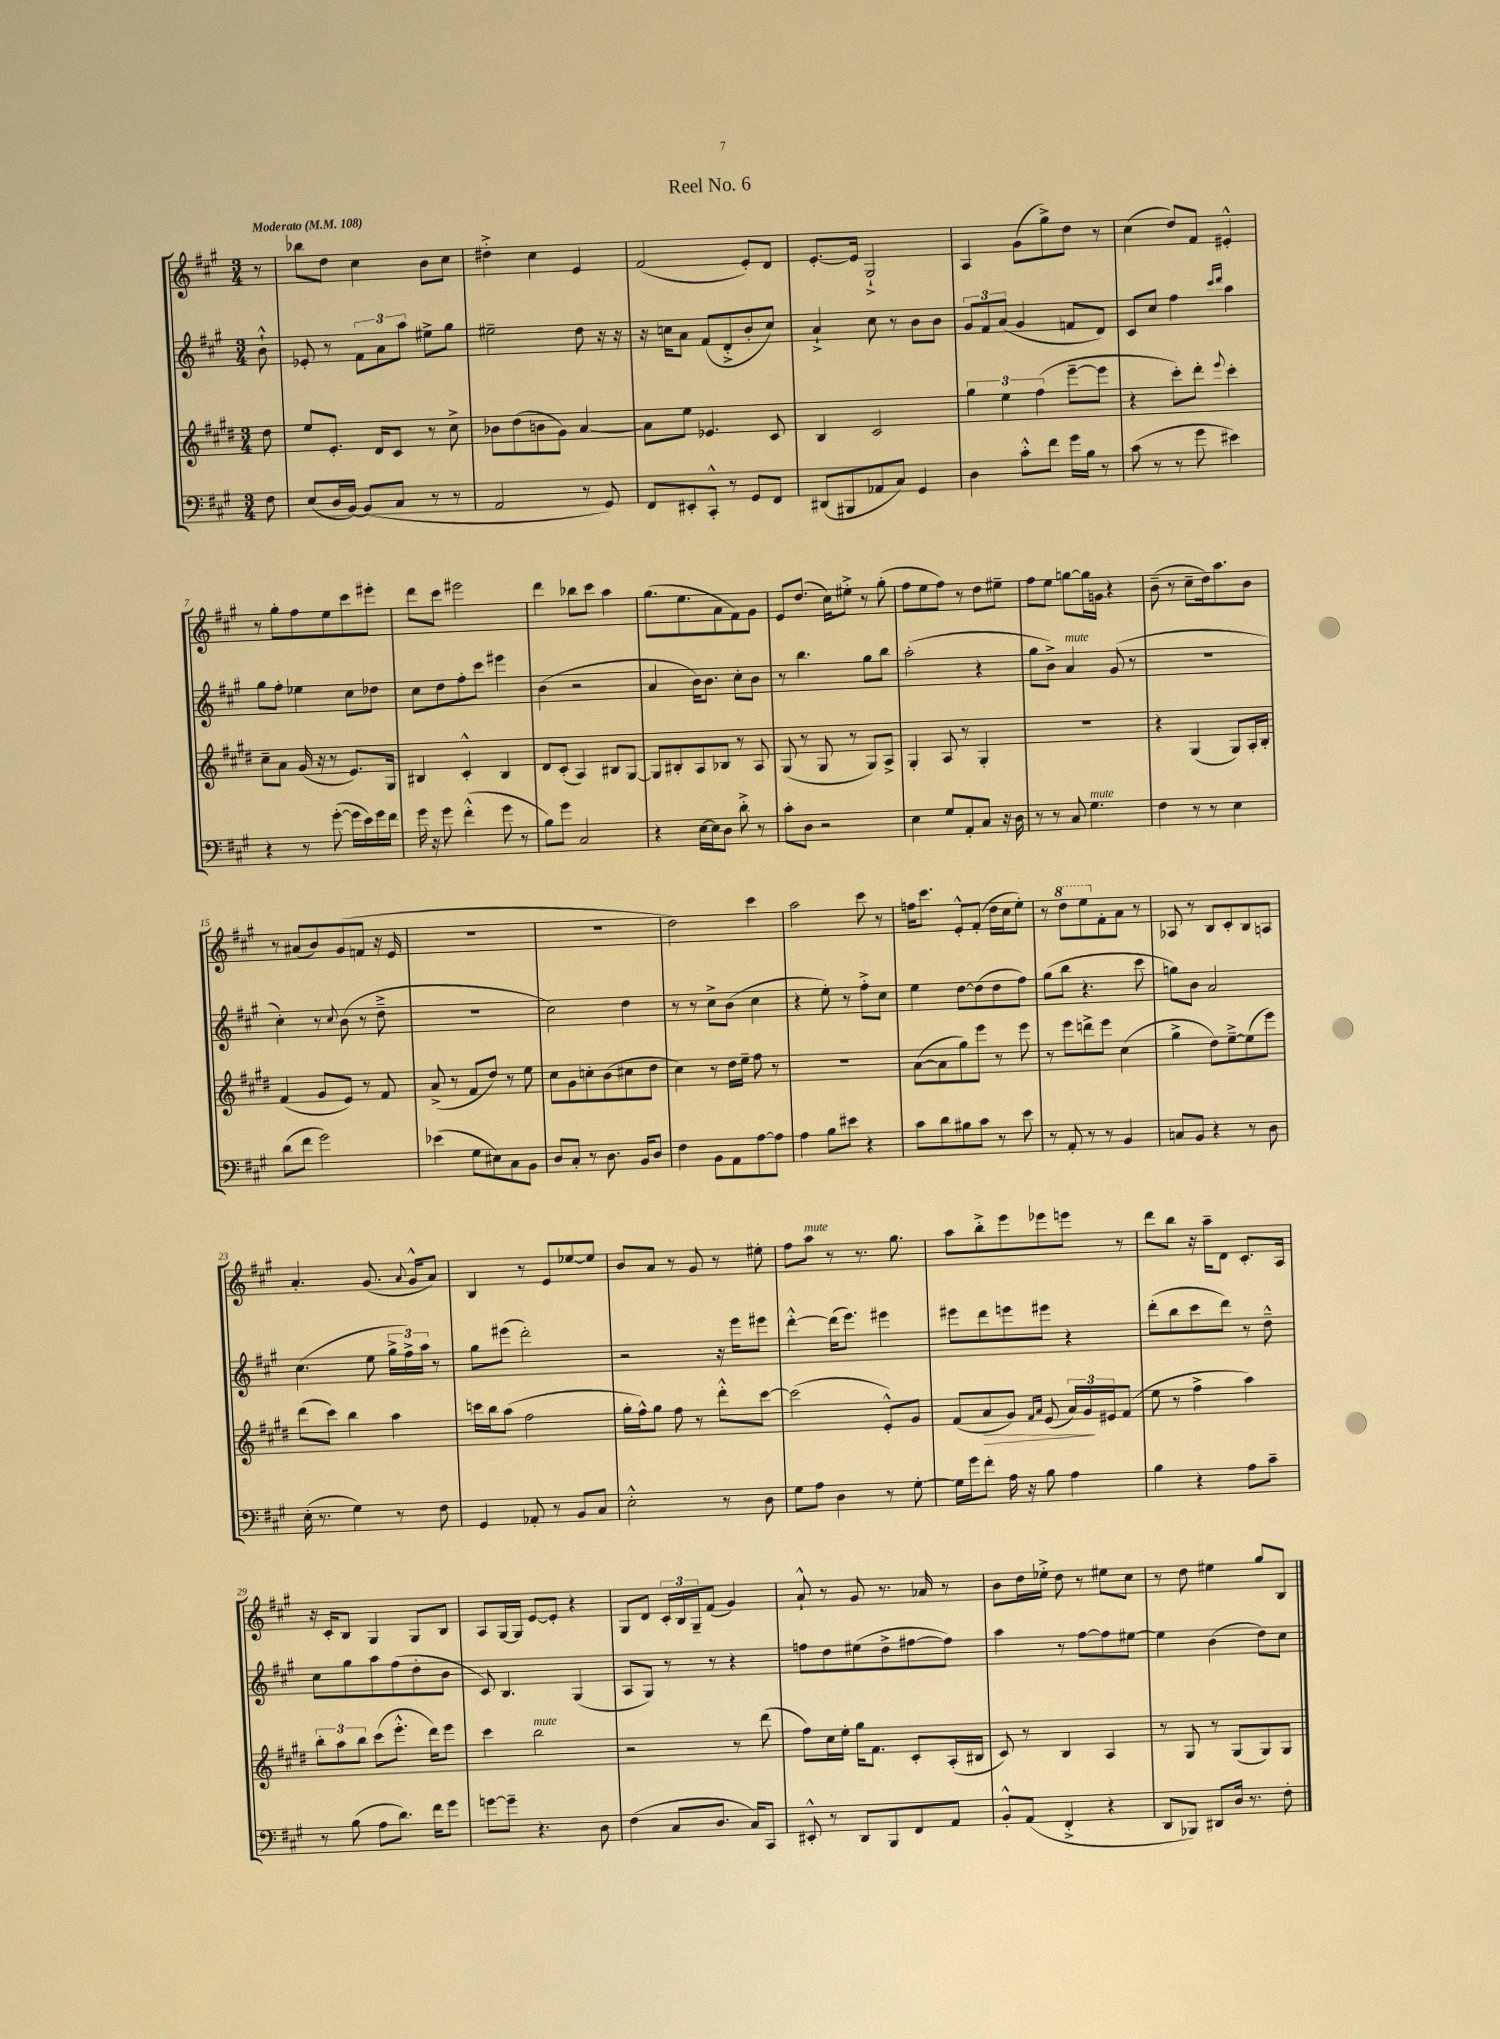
\header { title = "Reel No. 6" }
<<
\new StaffGroup <<
\new Staff = "s0" {
    \clef treble \key a \major \numericTimeSignature \time 3/4 \partial 8 \tempo "Moderato" 4 = 108
    r8 |
    bes''8 d''8 cis''4 b'8 cis''8 |
    dis''4-.-> cis''4 e'4 |
    fis'2( e'8-.) d'8 |
    e'8.~-. e'16 gis2-!-> |
    a4 gis'8( gis''8->) d''8 r8 |
    cis''4( d''8) fis'8 eis'4-.-^ |
    r8 gis''8-. fis''8 e''8 cis'''8 eis'''8-. |
    d'''8 cis'''8 eis'''2 |
    d'''4 bes''8 cis'''8 a''4 |
    gis''8.( e''8. a'8 fis'8) gis'8 |
    e'8 d''8.( cis''16) eis''8-.-> r8 gis''8-.( |
    fis''8 e''8 fis''8) r8 d''8 eis''8-- |
    fis''8 e''8 g''8~ g''16 g'16 r4 |
    b'8--( r8 cis''8-- d''16) a''8. b'8 |
    r8 ais'8( b'8) gis'8( f'8 r16 e'16 |
    R2. |
    R2. |
    d''2) cis'''4 |
    a''2 cis'''8 r8 |
    f''16 cis'''8. e'8-.-^ fis'8-.( d''16 cis''16 e''8-.) |
    r8 \ottava #1 d'''8 e'''8 \ottava #0 fis'8-. a'8 r8 |
    aes8 r8 b8 cis'8-. b8 a8 |
    a'4.-. gis'8.( \appoggiatura { a'8 } gis'16-^ a'8) |
    b4 r8 e'8 ees''8~ ees''8 |
    b'8 a'8 r8 gis'8 r8 eis''8-. |
    fis''8 a''8^\markup { \italic "mute" } r8 r8. gis''8. |
    a''8 b''8-.-> e'''8 ees'''8 e'''8 r8 |
    d'''8 b''8 r16 a''16-- d'8 cis'8.-. a16 |
    r16 cis'16-. b8 gis4 gis8 b8 |
    a8 gis16~ gis16 e'8~ e'8-. r4 |
    gis8 d'8 \tuplet 3/2 { cis'16-. b16 gis16-- } fis'8( gis'4) |
    a'8-!-^ r8 gis'8 r8. aes'16 r8 |
    b'8 d''16 ees''16-.-> d''8 r8 eis''8 cis''8 |
    r8 d''8 eis''4 gis''8 b8 \bar "|." |
}
\new Staff = "s1" {
    \clef treble \key a \major \numericTimeSignature \time 3/4 \partial 8
    b'8-!-^ |
    ees'8-. r8 \tuplet 3/2 { fis'8 a'8 a''8 } eis''8-> gis''8 |
    eis''2-- d''8 r16 r16 |
    r16 c''16 a'8 fis'8( d'8-.-> b'8-. c''8) |
    a'4-!-> cis''8 r8 b'8 b'8 |
    \tuplet 3/2 { gis'8 fis'8 a'8( } gis'4 f'8 d'8) |
    cis'8 cis''8 fis''4 \grace { cis'''16 d'''16 } a''4 |
    gis''8 fis''8-. ees''4 cis''8 des''8 |
    cis''8 d''8 fis''8-. cis'''8 eis'''4 |
    b'4( r2 |
    a'4 b'16) b'8. cis''8-. b'8 |
    r8 b''4. gis''8 b''8 |
    a''2-.( r4 |
    gis''8 b'8->) a'4^\markup { \italic "mute" } gis'8( r8 |
    R2. |
    cis''4-.) r8 \appoggiatura { cis''8 } b'8( r8 d''8---> |
    R2. |
    cis''2) d''4 |
    r8 r8 cis''8-> b'8( cis''4 |
    r4 e''8-.) r8 fis''8-.-> cis''8 |
    e''4 d''8~ d''8( d''8 fis''8) |
    gis''8( b''8 r4. cis'''8 |
    g''8) b'8 a'2 |
    cis''4.( e''8 \tuplet 3/2 { gis''16-> fis''16->) a''16 } r8 |
    gis''8 eis'''8( d'''2-.) |
    r2 r16 e'''16 eis'''8 |
    d'''4~-.-^ d'''16( e'''8.) eis'''4 |
    eis'''8 d'''8 e'''8 eis'''8 r4 |
    d'''8-.( b''8 cis'''8 d'''8) r8 d''8---^ |
    cis''8 gis''8 a''8 fis''8( d''8-. b'8 |
    cis'8) b4. gis4( |
    a8 gis8) r8 r8 r4 |
    f''8 d''8 eis''8( d''8-> fis''8~ fis''8) |
    a''4 r8 fis''8~ fis''8 eis''8~ |
    eis''4 b'4( d''8) cis''8 \bar "|." |
}
\new Staff = "s2" {
    \clef treble \key e \major \numericTimeSignature \time 3/4 \partial 8
    dis''8 |
    e''8 e'8.-. dis'16 cis'8 r8 cis''8-> |
    bes'8 dis''8( b'8 gis'8) a'4~ |
    a'8 e''8 ees'4. cis'8 |
    b4 cis'2 |
    \tuplet 3/2 { gis''4 e''4 fis''4( } e'''8~-- e'''8 |
    r4 cis'''8-.) dis'''8-. \appoggiatura { e'''8 } cis'''4-. |
    cis''8-- a'8 gis'16( r16 r8 e'8.) gis16 |
    bis4 cis'4-.-^ bis4 |
    dis'8 cis'8-.( a4) bis8 gis8~ |
    gis8 bis8-. a8 bes8 r8 a8 |
    gis8( r8 gis8 r8 gis8) a8-> |
    gis4-. a8 r8 gis4-. |
    R2. |
    r4 gis4( gis8) a16-. b16-. |
    fis'4( gis'8 e'8) r8 fis'8 |
    a'8->( r8 fis'8 dis''8) r8 e''8 |
    cis''8 gis'8 c''8-. b'8( cis''8 dis''8 |
    cis''4) r8 dis''16 e''16-- fis''8 r8 |
    R2. |
    a'8~( a'8 gis''8) e'''8 r8 e'''8 |
    r8 e'''8 d'''8-> e'''8 cis''4( |
    gis''4-> dis''8) e''8~---> e''8( e'''8) |
    dis'''8( cis'''8) b''4 a''4 |
    c'''16 b''16 a''8( fis''2 |
    gis''16-. fis''16-^) gis''8 fis''8 r8 dis'''8-.-^ cis'''8~ |
    cis'''2( e'8-.-^) gis'8 |
    fis'8( a'8\> gis'8) \grace { fis'16 a'16 } e'8( \tuplet 3/2 { a'16) gis'16\! eis'16 } fis'8( |
    e''8 r8 fis''4-> a''4) |
    \tuplet 3/2 { b''8-. a''8 b''8 } cis'''8( e'''8.-.-^ dis'''16) e'''8 |
    cis'''4 b''2^\markup { \italic "mute" } |
    r2 r8 dis'''8( |
    fis''8) cis''16 e''16-. gis''16 fis'8. cis'8-. a16-.( bis16 |
    cis'8) r8 b4 a4 |
    r8 gis8 r8 gis8( gis8) gis8 \bar "|." |
}
\new Staff = "s3" {
    \clef bass \key a \major \numericTimeSignature \time 3/4 \partial 8
    fis8 |
    e8( d16 b,16~) b,8( cis8 r8 r8 |
    a,2 r8 gis,8) |
    fis,8 eis,8-. cis,8-.-^ r8 gis,8 fis,8 |
    dis,8( bis,,8 aes,8 cis8) gis,4 |
    d4 cis'8-.-^ fis'8 gis'16 b16 r8 |
    cis'8( r8 r8 gis'8 eis'4) |
    r4 r8 gis'8~-.( gis'16 e'16) gis'16 fis'16 |
    gis'16 r16 gis'8 fis'4-.-^( gis'8 r8 |
    b8) gis'8 cis2 |
    r4 e16~ e16 d8 d'8-.-> r8 |
    cis'8-. d8 r2 |
    e4 gis8 a,8-. cis8 r16 d16 |
    r8 r8 cis8 gis4.^\markup { \italic "mute" } |
    fis4 r8 r8 e4 |
    d'8( fis'8 gis'2) |
    ees'4( gis8 eis8) cis8 b,8 |
    d8 cis8-. r8 d8. b,16 d8 |
    fis4 b,8 a,8 a8~ a8 |
    a4 b8 eis'8 r4 |
    cis'8 d'8 bis8 cis'8 r8 e'8 |
    r8 a,8-. r8 r8 b,4 |
    c8 b,8 r4 r8 d8 |
    e16-.( r8. gis4) r8 fis8 |
    gis,4 aes,8-. r8 b,8 cis8 |
    e2-.-^ r8 d8 |
    gis8 a8 d4 r8 gis8~-. |
    gis16 gis'16 fis'8-. a16 r16 b8 a4 |
    b4 r4 a8 cis'8-- |
    r8 b8( a8 d'8.) fis'16 gis'8 |
    g'8~ g'8-- r4. d8 |
    fis4( cis8 d8. cis16) cis,8 |
    eis,8-.-^ r8 d,8 b,,8 fis,8 a,8 |
    b,8-.-^ a,8( fis,4-.-> r4 |
    d,8 bes,,8) dis,8 d16 r8. fis8-. \bar "|." |
}
>>
>>
